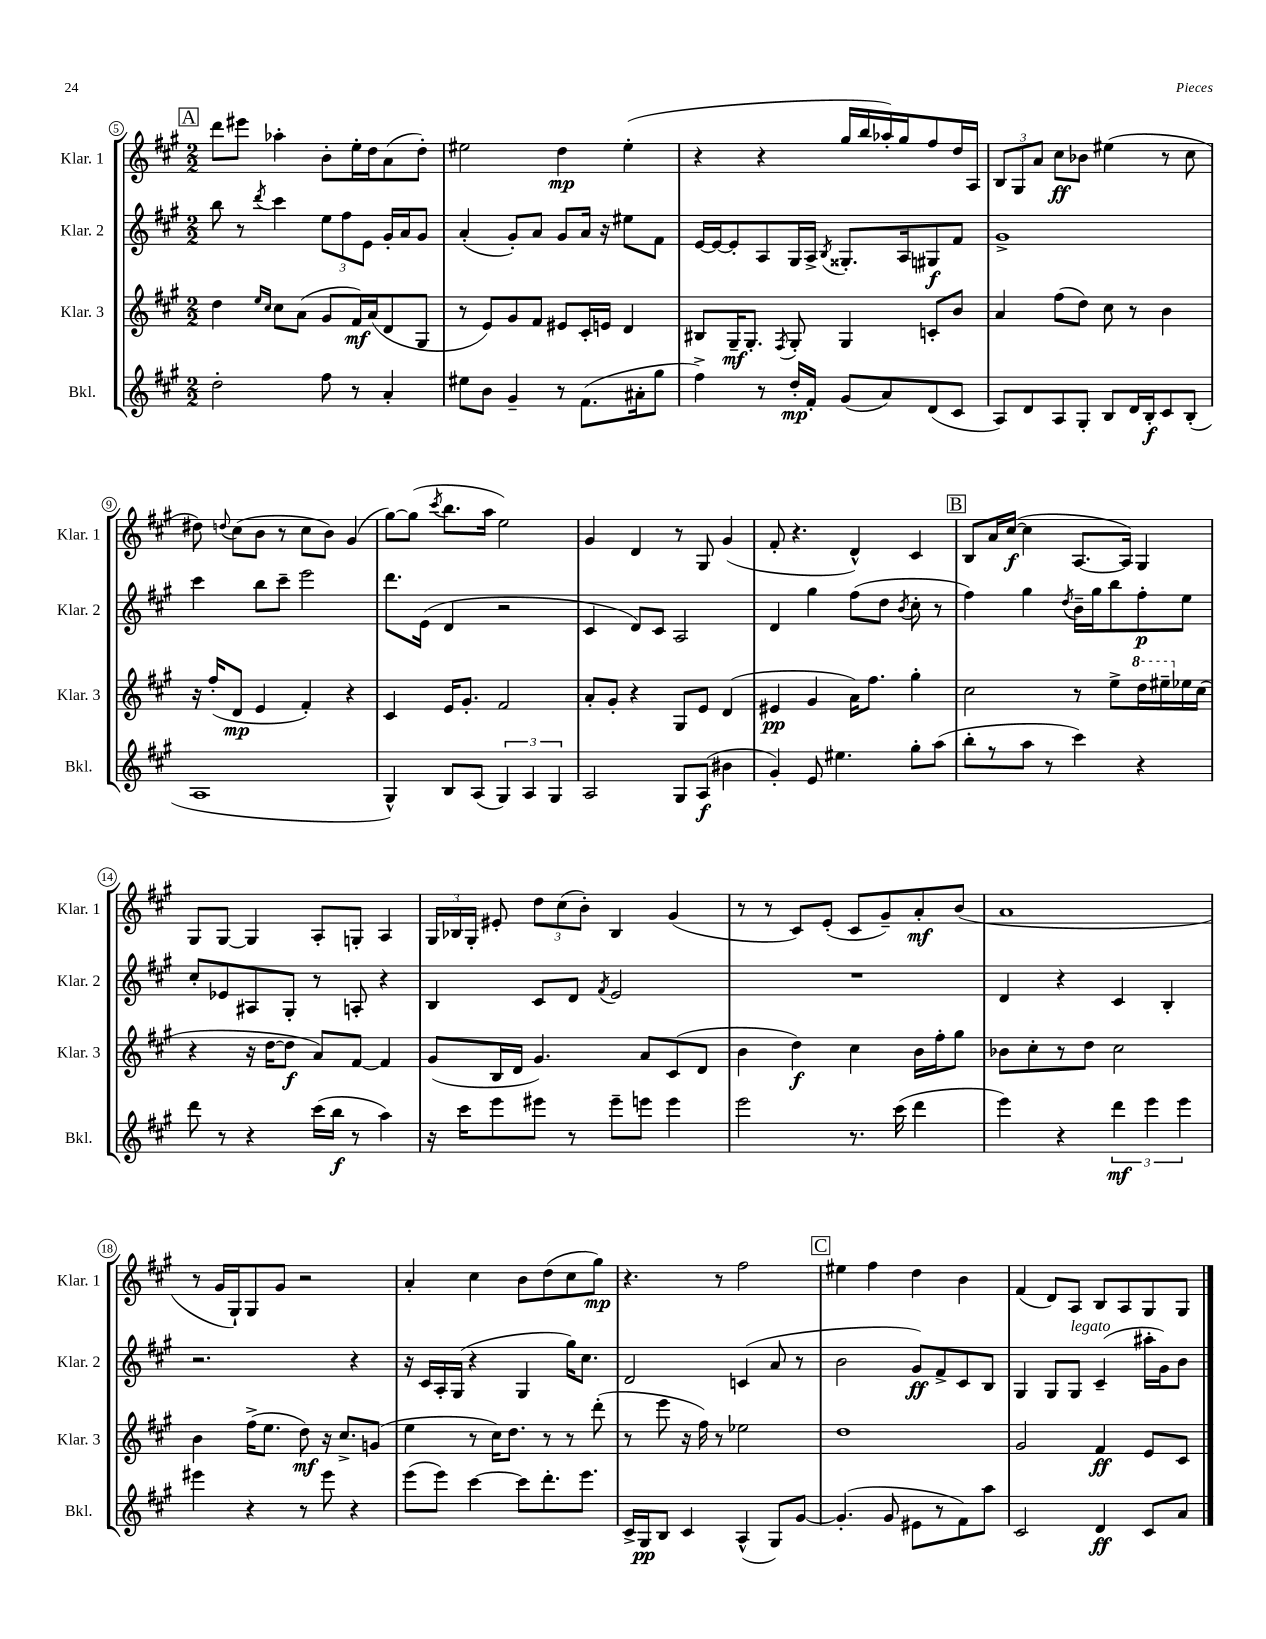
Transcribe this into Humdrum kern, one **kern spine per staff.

**kern	**kern	**kern	**kern
*staff4	*staff3	*staff2	*staff1
*clefG2	*clefG2	*clefG2	*clefG2
*k[f#c#g#]	*k[f#c#g#]	*k[f#c#g#]	*k[f#c#g#]
*M2/2	*M2/2	*M2/2	*M2/2
2dd'	4dd	8bb	8ddd
.	.	8r	8eee#
.	16qqee	.	.
.	16qqcc#	8qddd	.
.	8cc#	4ccc#	4aa-'
.	(8a	.	.
8ff#	8g#	12ee	8b'
.	.	12ff#	.
8r	16f#)	.	16ee'
.	.	12e	.
.	(16a	.	16dd
4a'	8d	16g#'	(8a
.	.	16a	.
.	8G#	8g#	8dd')
=	=	=	=
8ee#	8r	(4a'	2ee#
8b	8e)	.	.
4g#~	8g#	8g#')	.
.	8f#	8a	.
8r	8e#	8g#	4dd
(8.f#	16c#'	16a	.
.	16e	16r	.
.	4d	8ee#	(4ee#'
16a#'	.	.	.
8gg#	.	8f#	.
=	=	=	=
4ff#^)	8B#	[16e	4r
.	.	16e_	.
.	16G#~	8e']	.
.	8.G#'	.	.
8r	.	8A	4r
.	8qF#	.	.
16dd'	8G#'	16G#	.
16f#'	.	16A^	.
.	.	8qB	.
(8g#	4G#	8.G##'	16gg#
.	.	.	16bb
8a)	.	.	16aa-')
.	.	16A	16gg#
(8d	8c'	8G#	8ff#
8c#	8b	8f#	16dd
.	.	.	16A
=	=	=	=
8A)	4a	1g#^	12B
.	.	.	12G#
8d	.	.	.
.	.	.	12a
8A	(8ff#	.	8cc#
8G#'	8dd)	.	8b-
8B	8cc#	.	(4ee#
16d	8r	.	.
16B'	.	.	.
8c#	4b	.	8r
(8B'	.	.	8cc#
=	=	=	=
1A	16r	4ccc#	8dd#)
.	(16ff#'	.	.
.	.	.	8qqdd
.	8d	.	(8cc#
.	4e	8bb	8b
.	.	8ccc#~	8r
.	4f#')	2eee	8cc#
.	.	.	8b)
.	4r	.	(4g#
=	=	=	=
4G#^^)	4c#	8.ddd	[8gg#)
.	.	.	(8gg#]
.	.	(16e	.
.	.	.	8qccc#
8B	16e	4d	8.bb
.	8.g#'	.	.
(8A	.	.	.
.	.	.	16aa
6G#)	2f#	2r	2ee)
6A	.	.	.
6G#	.	.	.
=	=	=	=
2A	8a'	4c#	4g#
.	8g#'	.	.
.	4r	8d)	4d
.	.	8c#	.
8G#	8G#	2A	8r
(8A	8e	.	8G#
4b#	(4d	.	(4g#
=	=	=	=
4g#')	4e#	4d	8f#'
.	.	.	4.r
8e	4g#	4gg#	.
4.ee#	.	.	.
.	16a)	(8ff#	4d^^)
.	8.ff#	.	.
.	.	8dd	.
.	.	8qb	.
8gg#'	4gg#'	8cc#'	4c#
(8aa	.	8r	.
=	=	=	=
8bb'	2cc#	4ff#)	8B
8r	.	.	16a
.	.	.	([16cc#
8aa	.	4gg#	4cc#]
8r	.	.	.
.	.	8qdd	.
4ccc#)	8r	16b~	[8.A
.	.	16gg#	.
.	8ee^	8bb	.
.	.	.	16A])
4r	16ddd	8ff#'	4G#
.	16eee#~	.	.
.	16ee-	8ee	.
.	(16cc#	.	.
=	=	=	=
8ddd	4r	8cc#'	8G#
8r	.	8e-	[8G#
4r	16r	8A#	4G#]
.	[16dd	.	.
.	8dd]	8G#'	.
(16ccc#	8a)	8r	8A'
16bb	.	.	.
8r	[8f#	8A'	8G'
4aa)	4f#]	4r	4A
=	=	=	=
16r	(8g#	4B	24G#
.	.	.	24B-
16ccc#	.	.	.
.	.	.	24G#'
8eee	16B	.	8e#'
.	16d	.	.
8eee#	4.g#)	8c#	12dd
.	.	.	(12cc#
8r	.	8d	.
.	.	.	12b')
.	.	8qf#	.
8eee#~	.	2e	4B-
8eee	8a	.	.
4eee	(8c#	.	(4g#
.	8d	.	.
=	=	=	=
2eee	4b	1r	8r
.	.	.	8r
.	4dd)	.	8c#)
.	.	.	(8e'
8.r	4cc#	.	8c#
.	.	.	8g#~)
(16ccc#	.	.	.
4ddd	16b	.	8a'
.	16ff#'	.	.
.	8gg#	.	(8b
=	=	=	=
4eee)	8b-	4d	1a
.	8cc#'	.	.
4r	8r	4r	.
.	8dd	.	.
6ddd	2cc#	4c#	.
6eee	.	.	.
.	.	4B'	.
6eee	.	.	.
=	=	=	=
4eee#	4b	2.r	8r
.	.	.	16g#
.	.	.	16G#`)
4r	(16ff#^	.	8G#
.	8.ee	.	.
.	.	.	8g#
8r	8dd)	.	2r
8eee#	16r	.	.
.	8.cc#^	.	.
4r	.	4r	.
.	(8g	.	.
=	=	=	=
(8eee	4ee	16r	4a'
.	.	16c#	.
8eee)	.	16A'	.
.	.	(16G#	.
[4ccc#	8r	4r	4cc#
.	16cc#)	.	.
.	8.dd	.	.
8ccc#]	.	4G#	8b
8.ddd'	8r	.	(8dd
.	8r	16gg#)	8cc#
8.eee	.	8.cc#	.
.	(8ddd'	.	8gg#)
=	=	=	=
16c#^	8r	2d	4.r
16G#	.	.	.
8B	8eee	.	.
4c#	16r	.	.
.	16ff#)	.	.
.	8r	.	8r
(4A^^	2ee-	(4c	2ff#
8G#)	.	8a	.
[8g#	.	8r	.
=	=	=	=
(4.g#']	1dd	2b	4ee#
.	.	.	4ff#
8g#	.	.	.
8e#	.	8g#)	4dd
8r	.	8f#^	.
8f#)	.	8c#	4b
8aa	.	8B	.
=	=	=	=
2c#	2g#	4G#	(4f#
.	.	8G#	8d)
.	.	8G#	8A
4d	4f#	(4c#~	8B
.	.	.	8A
8c#	8e	16aa#'	8G#
.	.	16g#)	.
8a	8c#	8b	8G#
==	==	==	==
*-	*-	*-	*-
